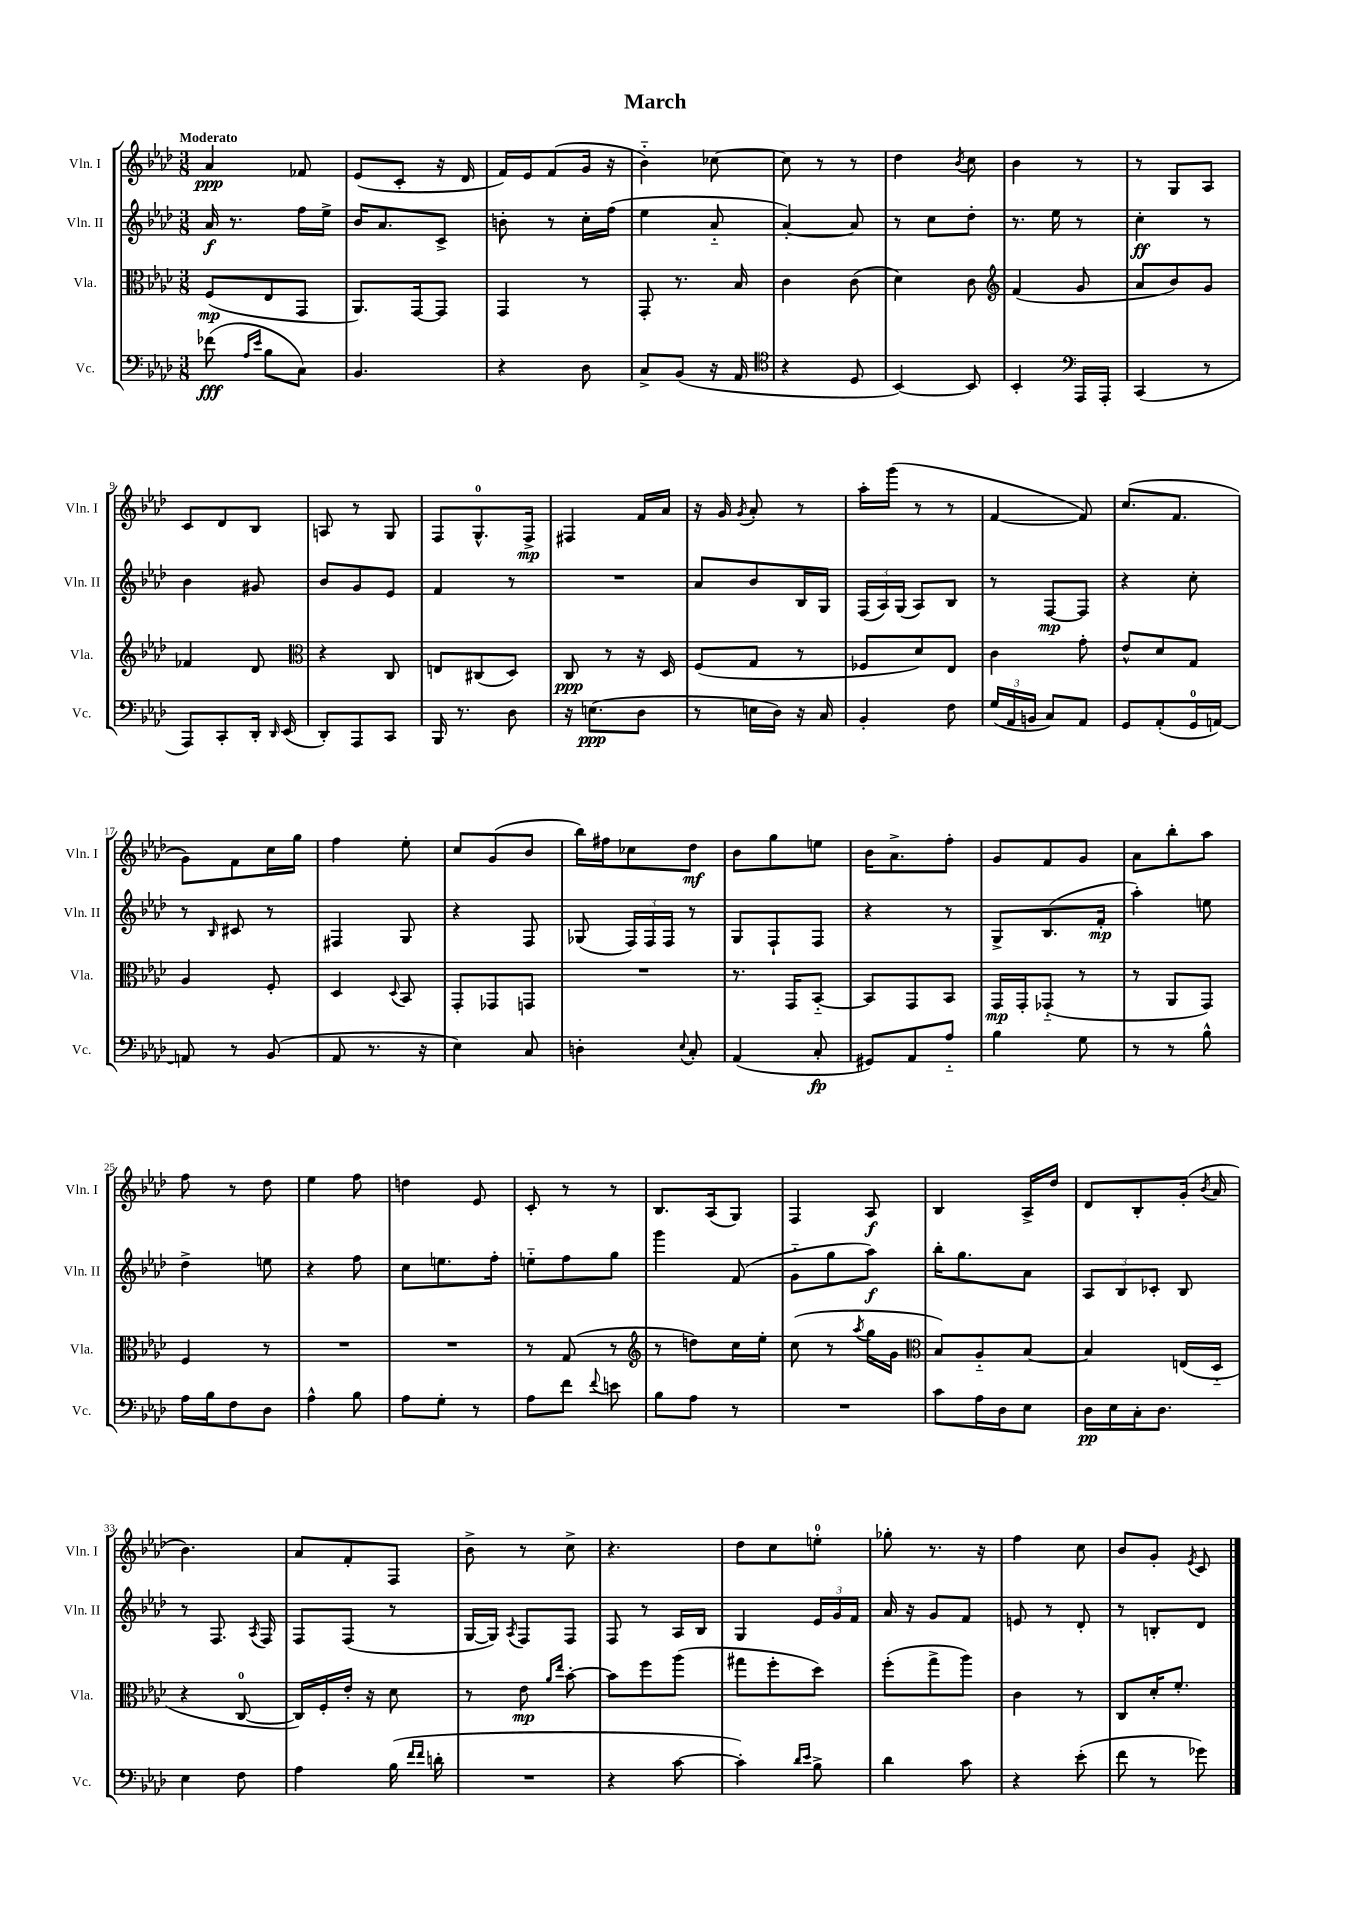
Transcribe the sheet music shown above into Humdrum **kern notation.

**kern	**kern	**kern	**kern
*staff4	*staff3	*staff2	*staff1
*clefF4	*clefC3	*clefG2	*clefG2
*k[b-e-a-d-]	*k[b-e-a-d-]	*k[b-e-a-d-]	*k[b-e-a-d-]
*M3/8	*M3/8	*M3/8	*M3/8
(8f-	(8F	16a-	4a-
.	.	8.r	.
16qqA-	.	.	.
16qqe-	.	.	.
8B-	8E-	.	.
8C)	8GG	16ff	8f-
.	.	16ee-^	.
=	=	=	=
4.BB-	8.AA-)	16b-	(8e-
.	.	8.a-	.
.	.	.	8c'
.	[16GG	.	.
.	8GG]	8c^	16r
.	.	.	16d-
=	=	=	=
4r	4GG	8b'	16f)
.	.	.	16e-
.	.	8r	(8f
8D-	8r	16cc'	16g
.	.	(16ff	16r
=	=	=	=
8C^	8GG'	4ee-	4b-'~)
(8BB-	8.r	.	.
16r	.	8a-'~	[8cc-
16AA-	16B-	.	.
=	=	=	=
*clefC4	*	*	*
4r	4c	[4a-')	8cc-]
.	.	.	8r
8D-	(8c	8a-]	8r
=	=	=	=
[4BB-)	4d-)	8r	4dd-
.	.	8cc	.
.	.	.	8qb-
8BB-]	8c	8dd-'	8cc
=	=	=	=
*	*clefG2	*	*
4BB-'	(4f	8.r	4b-
.	.	16ee-	.
*clefF4	*	*	*
16AAA-	8g	8r	8r
16AAA-'	.	.	.
=	=	=	=
(4CC	8a-	4cc'	8r
.	8b-)	.	8G
8r	8g	8r	8A-
=	=	=	=
8AAA-)	4f-	4b-	8c
8CC'	.	.	8d-
16DD-'	8d-	8g#	8B-
16qqDD-	.	.	.
(16EE-	.	.	.
=	=	=	=
*	*clefC3	*	*
8DD-')	4r	8b-	8A
8AAA-	.	8g	8r
8CC	8C	8e-	8G
=	=	=	=
16BBB-	8E	4f	8F
8.r	.	.	.
.	(8C#	.	8.G^^
8D-	8D-)	8r	.
.	.	.	16F^
=	=	=	=
16r	8C	4.r	4F#
(8.E	.	.	.
.	8r	.	.
8D-	16r	.	16f
.	16D-	.	16a-
=	=	=	=
8r	(8F	8a-	16r
.	.	.	16g
.	.	.	8qg
16E	8G	8b-	8a-'
16D-)	.	.	.
16r	8r	16B-	8r
16C	.	16G	.
=	=	=	=
4BB-'	8F-	(24F	16aa-'
.	.	24A-)	.
.	.	.	(16ggg
.	.	(24G	.
.	8d-)	8A-)	8r
8F	8E-	8B-	8r
=	=	=	=
(24G	4c	8r	[4f
24AA-	.	.	.
24BB	.	.	.
8C)	.	[8F	.
8AA-	8g'	8F]	8f])
=	=	=	=
8GG	8e-^^	4r	(8.cc
(8AA-'	8d-	.	.
.	.	.	8.f
16GG	8G	8cc'	.
[16AA)	.	.	.
=	=	=	=
8AA]	4A-	8r	8g)
.	.	16qqB-	.
8r	.	8c#	8f
(8BB-	8F'	8r	16cc
.	.	.	16gg
=	=	=	=
8AA-	4D-	4F#	4ff
8.r	.	.	.
.	8qqD-	.	.
.	8BB-	8G	8ee-'
16r	.	.	.
=	=	=	=
4E-)	8GG'	4r	8cc
.	8GG-	.	(8g
8C	8GG	8F	8b-
=	=	=	=
4D'	4.r	(8G-	16bb-)
.	.	.	16ff#
.	.	24F)	8cc-
.	.	24F	.
.	.	24F	.
8qqE-	.	.	.
8C'	.	8r	8dd-
=	=	=	=
(4AA-	8.r	8G	8b-
.	.	8F`	8gg
.	16GG	.	.
8C'	[8BB-'~	8F	8ee
=	=	=	=
8GG#)	8BB-]	4r	16b-
.	.	.	8.a-^
8AA-	8GG	.	.
8A-'~	8BB-	8r	8ff'
=	=	=	=
4B-	16GG	8G^	8g
.	16GG'	.	.
.	(8GG-'~	(8.B-	8f
8G	8r	.	8g
.	.	16f'	.
=	=	=	=
8r	8r	4aa-')	8a-
8r	8AA-	.	8bb-'
8B-^^	8GG)	8ee	8aa-
=	=	=	=
16A-	4F	4dd-^	8ff
16B-	.	.	.
8F	.	.	8r
8D-	8r	8ee	8dd-
=	=	=	=
4A-^^	4.r	4r	4ee-
8B-	.	8ff	8ff
=	=	=	=
8A-	4.r	8cc	4dd
8G'	.	8.ee	.
8r	.	.	8e-
.	.	16ff'	.
=	=	=	=
8A-	8r	8ee'~	8c'
8f	(8G	8ff	8r
8qqf	.	.	.
8e	8r	8gg	8r
=	=	=	=
*	*clefG2	*	*
8B-	8r	4ggg	8.B-
8A-	8dd)	.	.
.	.	.	(16A-
8r	16cc	(8f	8G)
.	16ee-'	.	.
=	=	=	=
4.r	(8cc	8g'~	4F
.	8r	8gg	.
.	8qaa-	.	.
.	16gg	8aa-)	8A-
.	16g	.	.
=	=	=	=
*	*clefC3	*	*
8c	8B-)	16bb-'	4B-
.	.	8.gg	.
16A-	8A-'~	.	.
16D-	.	.	.
8E-	[8B-	8a-	16A-^
.	.	.	16dd-
=	=	=	=
16D-	4B-]	12A-	8d-
16E-	.	.	.
.	.	12B-	.
16C'	.	.	8B-'
.	.	12c-'	.
8.D-	.	.	.
.	(16E	8B-	(16g'
.	.	.	8qb-
.	16D-'~	.	16a-
=	=	=	=
4E-	4r	8r	4.b-)
.	.	8.F	.
8F	[8C	.	.
.	.	8qA-	.
.	.	16F	.
=	=	=	=
4A-	16C])	8F	8a-
.	16F'	.	.
.	16e-'	(8F	8f'
.	16r	.	.
(16B-	8d-	8r	8F
16qqf	.	.	.
16qqf	.	.	.
16d'	.	.	.
=	=	=	=
4.r	8r	[16G	8b-^
.	.	16G])	.
.	.	8qA-	.
.	8e-	8F	8r
.	16qqa-	.	.
.	16qqee-	.	.
.	[8b-'	8F	8cc^
=	=	=	=
4r	8b-]	8F	4.r
.	8ff	8r	.
[8c	(8aa-	16A-	.
.	.	16B-	.
=	=	=	=
4c'])	8gg#	4G	8dd-
.	8ff'	.	8cc
16qqd-	.	.	.
16qqe-	.	.	.
8B-^	8dd-)	24e-	8ee'
.	.	24g	.
.	.	24f	.
=	=	=	=
4d-	(8ff'	16a-	8gg-'
.	.	16r	.
.	8gg^	8g	8.r
8c	8aa-)	8f	.
.	.	.	16r
=	=	=	=
4r	4c	8e	4ff
.	.	8r	.
(8e-'	8r	8d-'	8cc
=	=	=	=
8f	8C	8r	8b-
8r	16d-'	8B'	8g'
.	8.f'	.	.
.	.	.	8qe-
8g-)	.	8d-	8c
==	==	==	==
*-	*-	*-	*-
